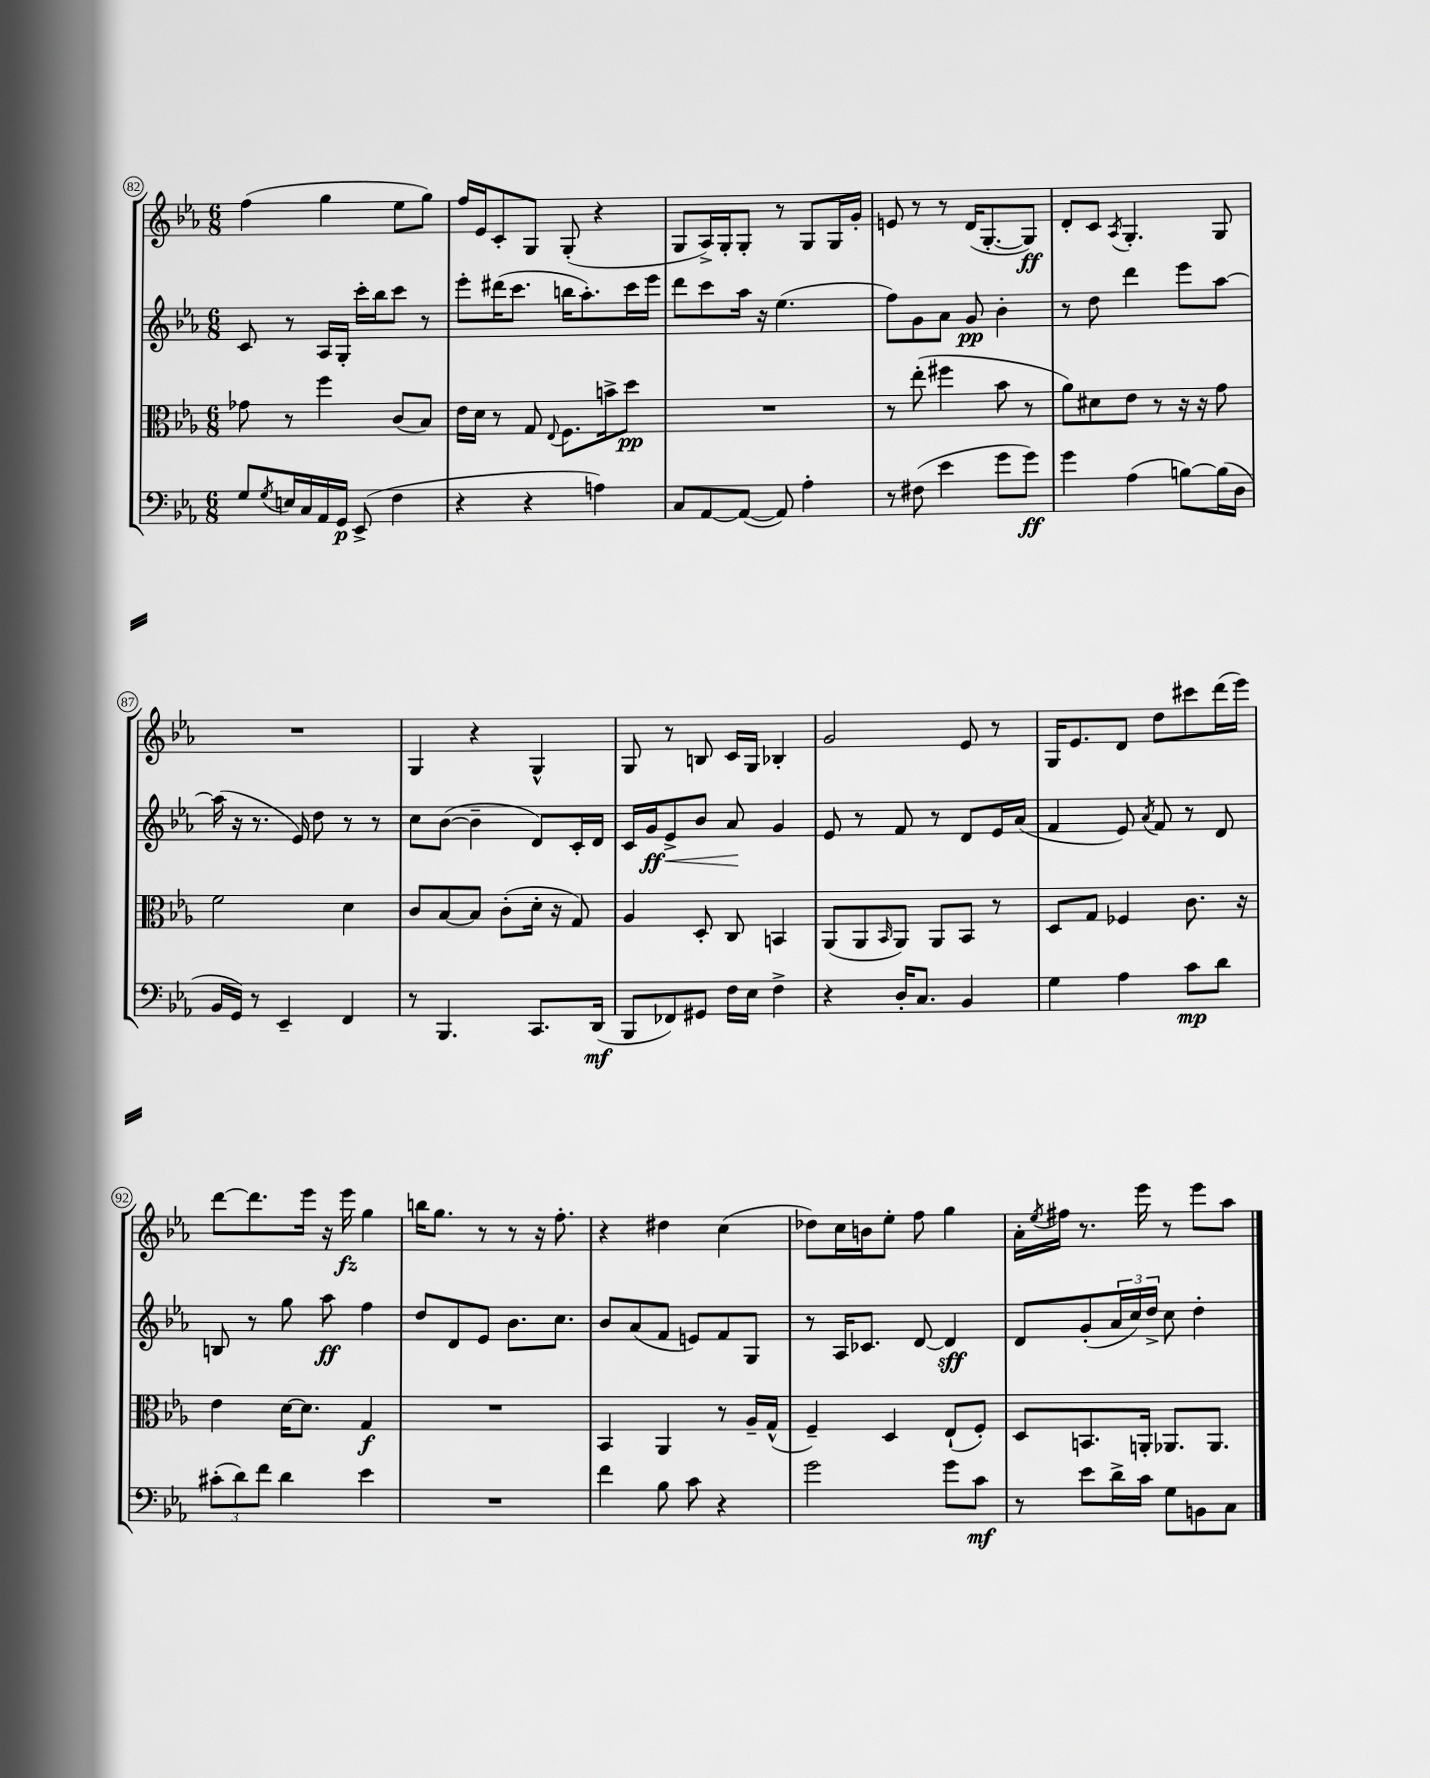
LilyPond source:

<<
\new StaffGroup <<
\new Staff = "s0" {
    \clef treble \key ees \major \numericTimeSignature \time 6/8
    f''4( g''4 ees''8 g''8) |
    f''16 ees'16 c'8-. g8 g8-.( r4 |
    g8 aes16->) g16-. g8-. r8 g8 g16 g'16-. |
    e'8 r8 r8 d'16( g8.~-. g8\ff) |
    d'8-. c'8 \acciaccatura { aes8 } g4.-. g8 |
    R2. |
    g4 r4 g4-^ |
    g8 r8 b8 c'16 g16 bes4-. |
    g'2 ees'8 r8 |
    g16 ees'8. d'8 d''8 cis'''8 d'''16( ees'''16) |
    d'''8~ d'''8. ees'''16 r16 ees'''16\fz g''4 |
    b''16 g''8. r8 r8 r16 f''8.-. |
    r4 dis''4 c''4( |
    des''8) c''16 b'16 ees''8-. f''8 g''4 |
    aes'16-. \acciaccatura { ees''8 } fis''16 r8. ees'''16 r8 ees'''8 aes''8 \bar "|." |
}
\new Staff = "s1" {
    \clef treble \key ees \major \numericTimeSignature \time 6/8
    c'8 r8 aes16 g16-. c'''16-. bes''16 c'''8 r8 |
    ees'''8-. dis'''16( c'''8. b''16 aes''8.-.) c'''16 ees'''16 |
    d'''8 c'''8 aes''16 r16 ees''4.( |
    f''8) g'8 aes'8 g'8\pp bes'4-. |
    r8 d''8 d'''4 ees'''8 aes''8~ |
    aes''16( r16 r8. ees'16) d''8 r8 r8 |
    c''8 bes'8~( bes'4-- d'8) c'16-. d'16 |
    c'16 g'16\ff ees'8->\< bes'8 aes'8\! g'4 |
    ees'8 r8 f'8 r8 d'8 ees'16 aes'16( |
    f'4 ees'8) \acciaccatura { aes'8 } f'8 r8 d'8 |
    b8 r8 g''8 aes''8\ff f''4 |
    d''8 d'8 ees'8 bes'8. c''8. |
    bes'8 aes'8( f'8 e'8) f'8 g8 |
    r8 aes16 ces'8. d'8~ d'4\sff |
    d'8 g'8-.( \tuplet 3/2 { aes'16 c''16) d''16-> } c''8 d''4-. \bar "|." |
}
\new Staff = "s2" {
    \clef alto \key ees \major \numericTimeSignature \time 6/8
    ges'8 r8 f''4 c'8( bes8) |
    ees'16 d'16 r8 g8 \appoggiatura { ees8 } f8. b'16-> d''8\pp |
    R2. |
    r8 ees''8-.( fis''4 bes'8 r8 |
    aes'8) dis'8 ees'8 r8 r16 r16 g'8 |
    f'2 d'4 |
    c'8 bes8~ bes8 c'8-.( d'16-. r16 g8) |
    aes4 d8-. c8 b,4 |
    aes,8( aes,8 \grace { bes,16 } aes,8) aes,8 bes,8 r8 |
    d8 g8 fes4 c'8. r16 |
    ees'4 d'16~ d'8. g4\f |
    R2. |
    bes,4 aes,4 r8 aes16-- g16-^( |
    f4--) d4 ees8-!( f8-.) |
    d8 b,8. a,16-. aes,8. aes,8. \bar "|." |
}
\new Staff = "s3" {
    \clef bass \key ees \major \numericTimeSignature \time 6/8
    g8 \acciaccatura { g8 } e16 c16 aes,16 g,16\p ees,8->( f4 |
    r4 r4 a4) |
    c8 aes,8~ aes,8~( aes,8) aes4-. |
    r8 fis8( ees'4 g'8 g'8\ff) |
    g'4 aes4( b8~) b16( d16 |
    bes,16 g,16) r8 ees,4-- f,4 |
    r8 bes,,4. c,8. d,16\mf( |
    bes,,8 fes,8) gis,8 f16 ees16 f4-> |
    r4 d16-. c8. bes,4 |
    g4 aes4 c'8\mp d'8 |
    \tuplet 3/2 { cis'8-.( d'8) f'8 } d'4 ees'4 |
    R2. |
    f'4 bes8 c'8 r4 |
    g'2 g'8 c'8\mf |
    r8 ees'8 d'16-> c'16 g8 b,8 c8 \bar "|." |
}
>>
>>
\layout { \context { \Score currentBarNumber = #82 \override BarNumber.stencil = #(make-stencil-circler 0.1 0.3 ly:text-interface::print) } }
